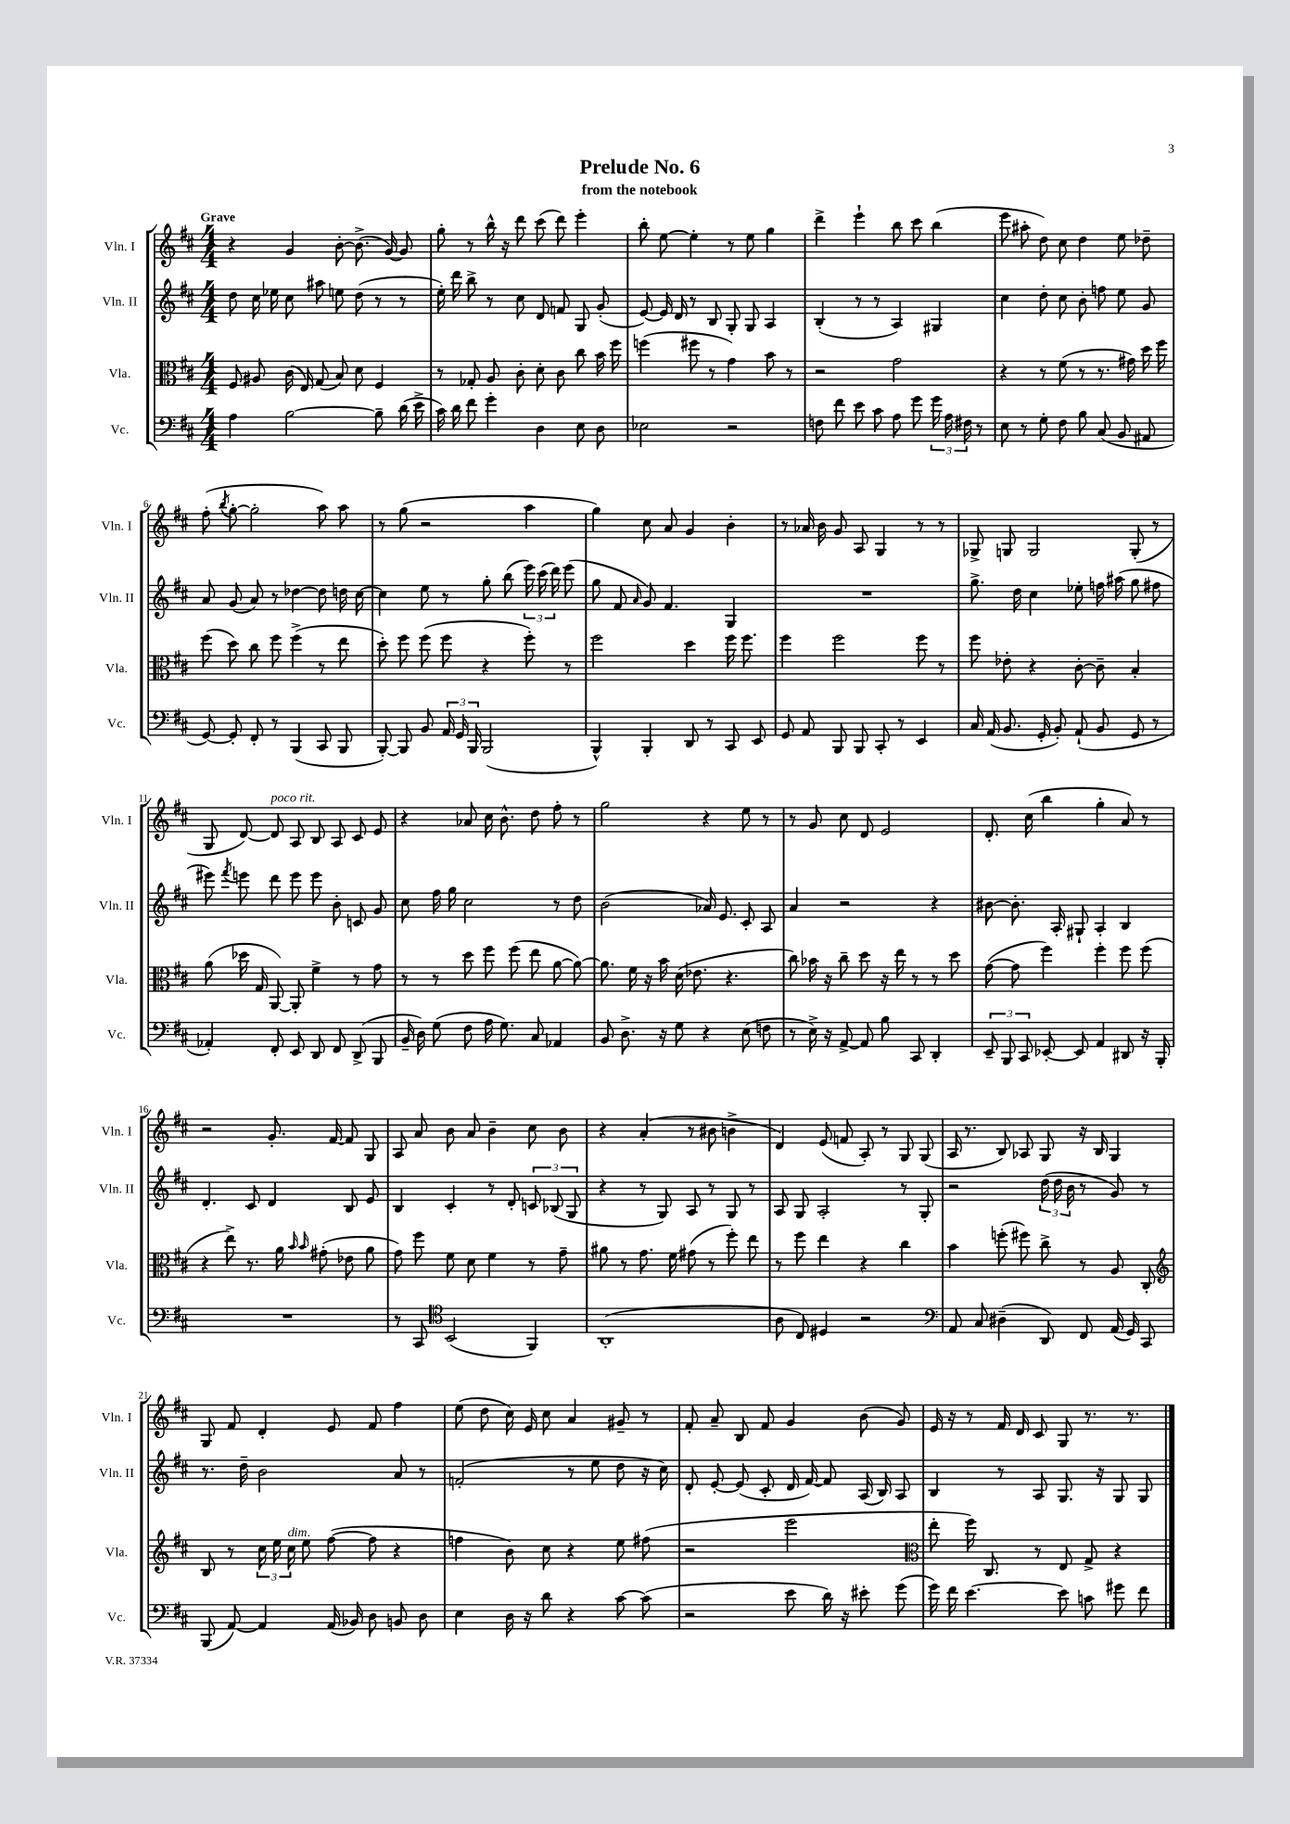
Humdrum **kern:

**kern	**kern	**kern	**kern
*part4	*part3	*part2	*part1
*staff4	*staff3	*staff2	*staff1
*I"Vc.	*I"Vla.	*I"Vln. II	*I"Vln. I
*I'Vc.	*I'Vla.	*I'Vln. II	*I'Vln. I
*clefF4	*clefC3	*clefG2	*clefG2
*k[f#c#]	*k[f#c#]	*k[f#c#]	*k[f#c#]
*M4/4	*M4/4	*M4/4	*M4/4
=1	=1	=1	=1
!	!	!	!LO:TX:a:B:t=Grave
4A\	8F#/	8dd\	4r
.	8A#X/	16cc#\	.
.	.	16ee-X\	.
[2B\	(16c#\	8cc#\	4g/
.	16E/)	.	.
.	(8G/	8aa#X\	.
.	8B/)	8een\	[8b'\
.	8d\	(8dd\	(8.b^\]
8B~\]	4F#/	8r	.
.	.	.	[16g/)
(16d\	.	8r	8g/]
16e^\	.	.	.
=2	=2	=2	=2
16c#\)	8r	16ee'\)	8gg'\
16d\	.	16ddd\	.
8f#\	8G-X'/	8bb^\	8r
4g'\	8A/	8r	16bb^^\
.	.	.	16r
.	8c#'\	8cc#\	8ddd\
4D\	8d'\	8d/	(8ccc#\
.	8c#\	8fn/	8ddd\)
8E\	8cc#\	8G/	4eee'\
8D\	16b\	(8g'/	.
.	16ff#\	.	.
=3	=3	=3	=3
2E-X\	(4ffn\	[8e/)	8bb'\
.	.	16e/]	[8ee\
.	.	16d/	.
.	8ff#X\	8r	4ee'\]
.	8r	8B/	.
2r	4g\)	8G'/	8r
.	.	8G/	8ee\
.	8b\	4A/	4gg\
.	8r	.	.
=4	=4	=4	=4
8Fn\	2r	(4B'/	4ddd^\
8f#\	.	.	.
8e\	.	8r	4eee`\
8c#\	.	8r	.
8A\	2g\	4A/)	8bb\
8g\	.	.	8ccc#\
24g\	.	4G#X/	(4bb\
24A\	.	.	.
24F#X\	.	.	.
8r	.	.	.
=5	=5	=5	=5
8E\	4r	4cc#\	8eee\
8r	.	.	8aa#X'\
8G'\	8r	8dd'\	8dd\)
8F#\	(8f#\	8cc#\	8cc#\
8B\	8r	8b'\	4dd\
(8C#/	8.r	8ffn\	.
8BB/	.	8ee\	8ee\
.	16g#X\)	.	.
8AA#X/	16dd\	8g/	8dd-X~\
.	16ff#\	.	.
!!LO:LB:g=z
=6	=6	=6	=6
[8GG/)	(8ff#\	8a/	(8ff#'\
.	.	.	8qbb/
8GG'/]	8dd\)	(8g/	[8gg'\
8FF#'/	8cc#\	8a/)	2gg'\]
8r	8ff#\	8r	.
(4BBB/	(4ff#^\	[4dd-X\	.
8CC#/	8r	8dd-\]	8aa\)
8BBB/	8ee\	16ddn\	8aa\
.	.	[16cc#\	.
=7	=7	=7	=7
[8BBB'/)	8dd'\)	4cc#\]	8r
8BBB/]	8ff#\	.	(8gg\
8BB/	(8ff#\	8ee\	2r
24AA/	8ff#\	8r	.
24GG/	.	.	.
24BBB/	.	.	.
(2BBB/	4r	8gg'\	.
.	.	(8bb\	.
.	8ff#'\)	24eee\)	4aa\
.	.	(24ccc#\	.
.	.	24ddd\)	.
.	8r	(8eee\	.
=8	=8	=8	=8
4BBB^^/)	2ff#\	8gg\	4gg\)
.	.	8f#/	.
.	.	16qqa/	.
4BBB'/	.	8g/)	8cc#\
.	.	4.f#/	8a/
8DD/	4dd\	.	4g/
8r	.	.	.
8CC#/	16ff#\	4G/	4b'\
.	8.ff#\	.	.
8EE/	.	.	.
=9	=9	=9	=9
8GG/	4ff#\	1r	8r
8AA/	.	.	16a-X/
.	.	.	16b\
8BBB/	2ff#\	.	8g/
8BBB/	.	.	8A/
8CC#'/	.	.	4G/
8r	.	.	.
4EE/	8ff#\	.	8r
.	8r	.	8r
=10	=10	=10	=10
16C#/	8ff#\	8.gg^\	8G-X^/
(16AA/	.	.	.
8.BB/	8e-X'\	.	8Gn/
.	.	16dd\	.
.	4r	4cc#\	2G/
16GG'/	.	.	.
8BB'/)	.	.	.
(8AA`/	[8c#'\	8ee-X'\	.
8BB/	8c#~\]	16ffn\	.
.	.	(16aa#X\	.
8GG/	4B'/	8gg\	(8G'/
8r	.	8ff#X\	8r
!!LO:LB:g=z
=11	=11	=11	=11
4AA-X'/)	(8a\	8eee#X\)	8G/
.	.	8qfff#/	.
.	16dd-X\	8eeen\	[8d/)
.	16G/	.	.
!	!	!	!LO:TX:a:i:t=poco rit.
8FF#'/	[8AA/)	8ddd\	8d/]
8EE/	8AA'/]	8eee\	8A/
8DD/	4f#^\	8eee\	8B/
8FF#/	.	8b'\	8A/
(8DD^/	8r	8cn/	8c#/
8BBB/	8g\	8g/	8e/
=12	=12	=12	=12
16BB~/	8r	8cc#\	4r
16D\)	.	.	.
(8G\	8r	16ff#\	.
.	.	16gg\	.
8F#\	8dd\	2cc#\	8a-X/
16A\	8ff#\	.	16cc#\
8.G\)	.	.	8.b^^\
.	(8ff#\	.	.
8C#/	8ee\	.	8dd\
4AA-X/	[8a\	8r	8ff#'\
.	8a\_)	8dd\	8r
=13	=13	=13	=13
8BB/	8.a\]	(2b\	2gg\
8.D^\	.	.	.
.	16f#\	.	.
.	16r	.	.
16r	16b\	.	.
8G\	(16d\	.	.
.	8.e-X\	.	.
4r	.	16a-X/)	4r
.	.	8.e/	.
.	4.r	.	.
(8E\	.	8c#'/	8ee\
8Fn\	.	8A/	8r
=14	=14	=14	=14
8r	8cc#\)	4a/	8r
16E^\)	16b-X\	.	8g/
16r	16r	.	.
[8AA^/	8cc#~\	2r	8cc#\
8AA/]	8dd\	.	8d/
8B\	16r	.	2e/
.	16ee\	.	.
8CC#/	8r	.	.
4DD'/	8r	4r	.
.	8dd\	.	.
=15	=15	=15	=15
12EE~/	([8g\	[8b#X\	8.d'/
12BBB/	.	.	.
.	8g\]	8.b#'\]	.
12CC#/	.	.	.
.	.	.	(16cc#\
[8EE-X'/	4ff#\)	.	4bb\
.	.	16A'/	.
8EE-/]	.	8G#X`/	.
4AA/	4ff#'\	4A'/	4gg'\
8DD#X/	8ff#\	4B/	8a/)
16r	(8ff#\	.	8r
16BBB'/	.	.	.
!!LO:LB:g=z
=16	=16	=16	=16
1r	4r	4.d'/	2r
.	8ee^\)	.	.
.	8.r	8c#/	.
.	.	4d/	8.g'/
.	16a\	.	.
.	16qqb/	.	.
.	16qqb/	.	.
.	(8g#X'\	.	.
.	.	.	[16f#/
.	8e-X\	8B/	8f#/]
.	8a\	8e/	8G/
=17	=17	=17	=17
8r	8g\)	4B/	8A/
8CC#/	8ff#\	.	8a/
*clefC4	*	*	*
(2BB/	8f#\	4c#'/	8b\
.	8d\	.	8a/
.	4f#\	8r	4b~\
.	.	8d'/	.
4FF#/)	8r	12cn/	8cc#\
.	.	(12B-X/	.
.	8g~\	.	8b\
.	.	12G/	.
=18	=18	=18	=18
(1AA'	8a#X\	4r	4r
.	8r	.	.
.	8.g\	8r	(4a'/
.	.	8G/)	.
.	16f#\	.	.
.	(8g#X\	8A/	8r
.	8r	8r	8b#X\
.	8ff#'\)	8G/	4bn^\
.	8ee\	8r	.
=19	=19	=19	=19
8A\	8r	8A/	4d/)
8C#/)	8ff#\	8G/	.
4D#X/	4ee\	2A'/	(8e/
.	.	.	8fn/
2r	4r	.	8A'/)
.	.	.	8r
.	4cc#\	8r	8G/
.	.	8G'/	(8G/
=20	=20	=20	=20
*clefF4	*	*	*
8AA/	4b\	2r	16A/
.	.	.	8.r
8C#/	.	.	.
(4D#X~\	(8ffn'\	.	8B/)
.	8ff#X\)	.	8A-X/
8DD/)	8cc#^\	(24dd\	8G/
.	.	24dd\	.
.	.	24b\	.
8FF#/	8r	8r	16r
.	.	.	16B/
(16AA/	8A/	8g/)	4G/
16GG/)	.	.	.
8CC#/	8C#'/	8r	.
!!LO:LB:g=z
=21	=21	=21	=21
*	*clefG2	*	*
(8BBB/	8B/	8.r	8G/
[8AA/)	8r	.	8f#/
.	.	16dd~\	.
4AA/]	24cc#\	2b\	4d'/
.	24ee\	.	.
!	!LO:TX:a:i:t=dim.	!	!
.	24cc#\	.	.
.	8ee\	.	.
(16AA/	([8ff#\	.	8e/
16BB-X/)	.	.	.
8D\	8ff#\]	.	8f#/
8BBn/	4r	8a/	4ff#\
8D\	.	8r	.
=22	=22	=22	=22
4E\	4ffn\	(2fn'/	(8ee\
.	.	.	8dd\
16D\	8b\)	.	16cc#\)
16r	.	.	16e/
8d\	8cc#\	.	8cc#\
4r	4r	8r	4a/
.	.	8ee\	.
[8c#\	8ee\	8dd\	8g#X~/
(8c#\]	(8ff#X\	16r	8r
.	.	16cc#\)	.
=23	=23	=23	=23
2r	2r	8d'/	8f#'/
.	.	[8e'/	8a~/
.	.	(8e/]	8B/
.	.	8c#'/	8f#/
8e\	2eee\	16d/	4g/
.	.	[16f#/)	.
16d\)	.	8f#/]	.
16r	.	.	.
8e#X'\	.	(16A/	(8b\
.	.	16B/)	.
(8g\	.	8A/	8g/)
=24	=24	=24	=24
*	*clefC3	*	*
16g\)	8ee'\	4B/	16e/
16f#\	.	.	16r
[4.e\	16ff#\)	.	8r
.	8.C#/	.	.
.	.	8r	16f#/
.	.	.	16d/
.	8r	8A/	8c#/
8e\]	8E/	8.G/	8G/
8cn\	8G^/	.	8.r
.	.	16r	.
8g#X\	4r	8G/	.
.	.	.	8.r
8f#\	.	8G/	.
==	==	==	==
*-	*-	*-	*-
